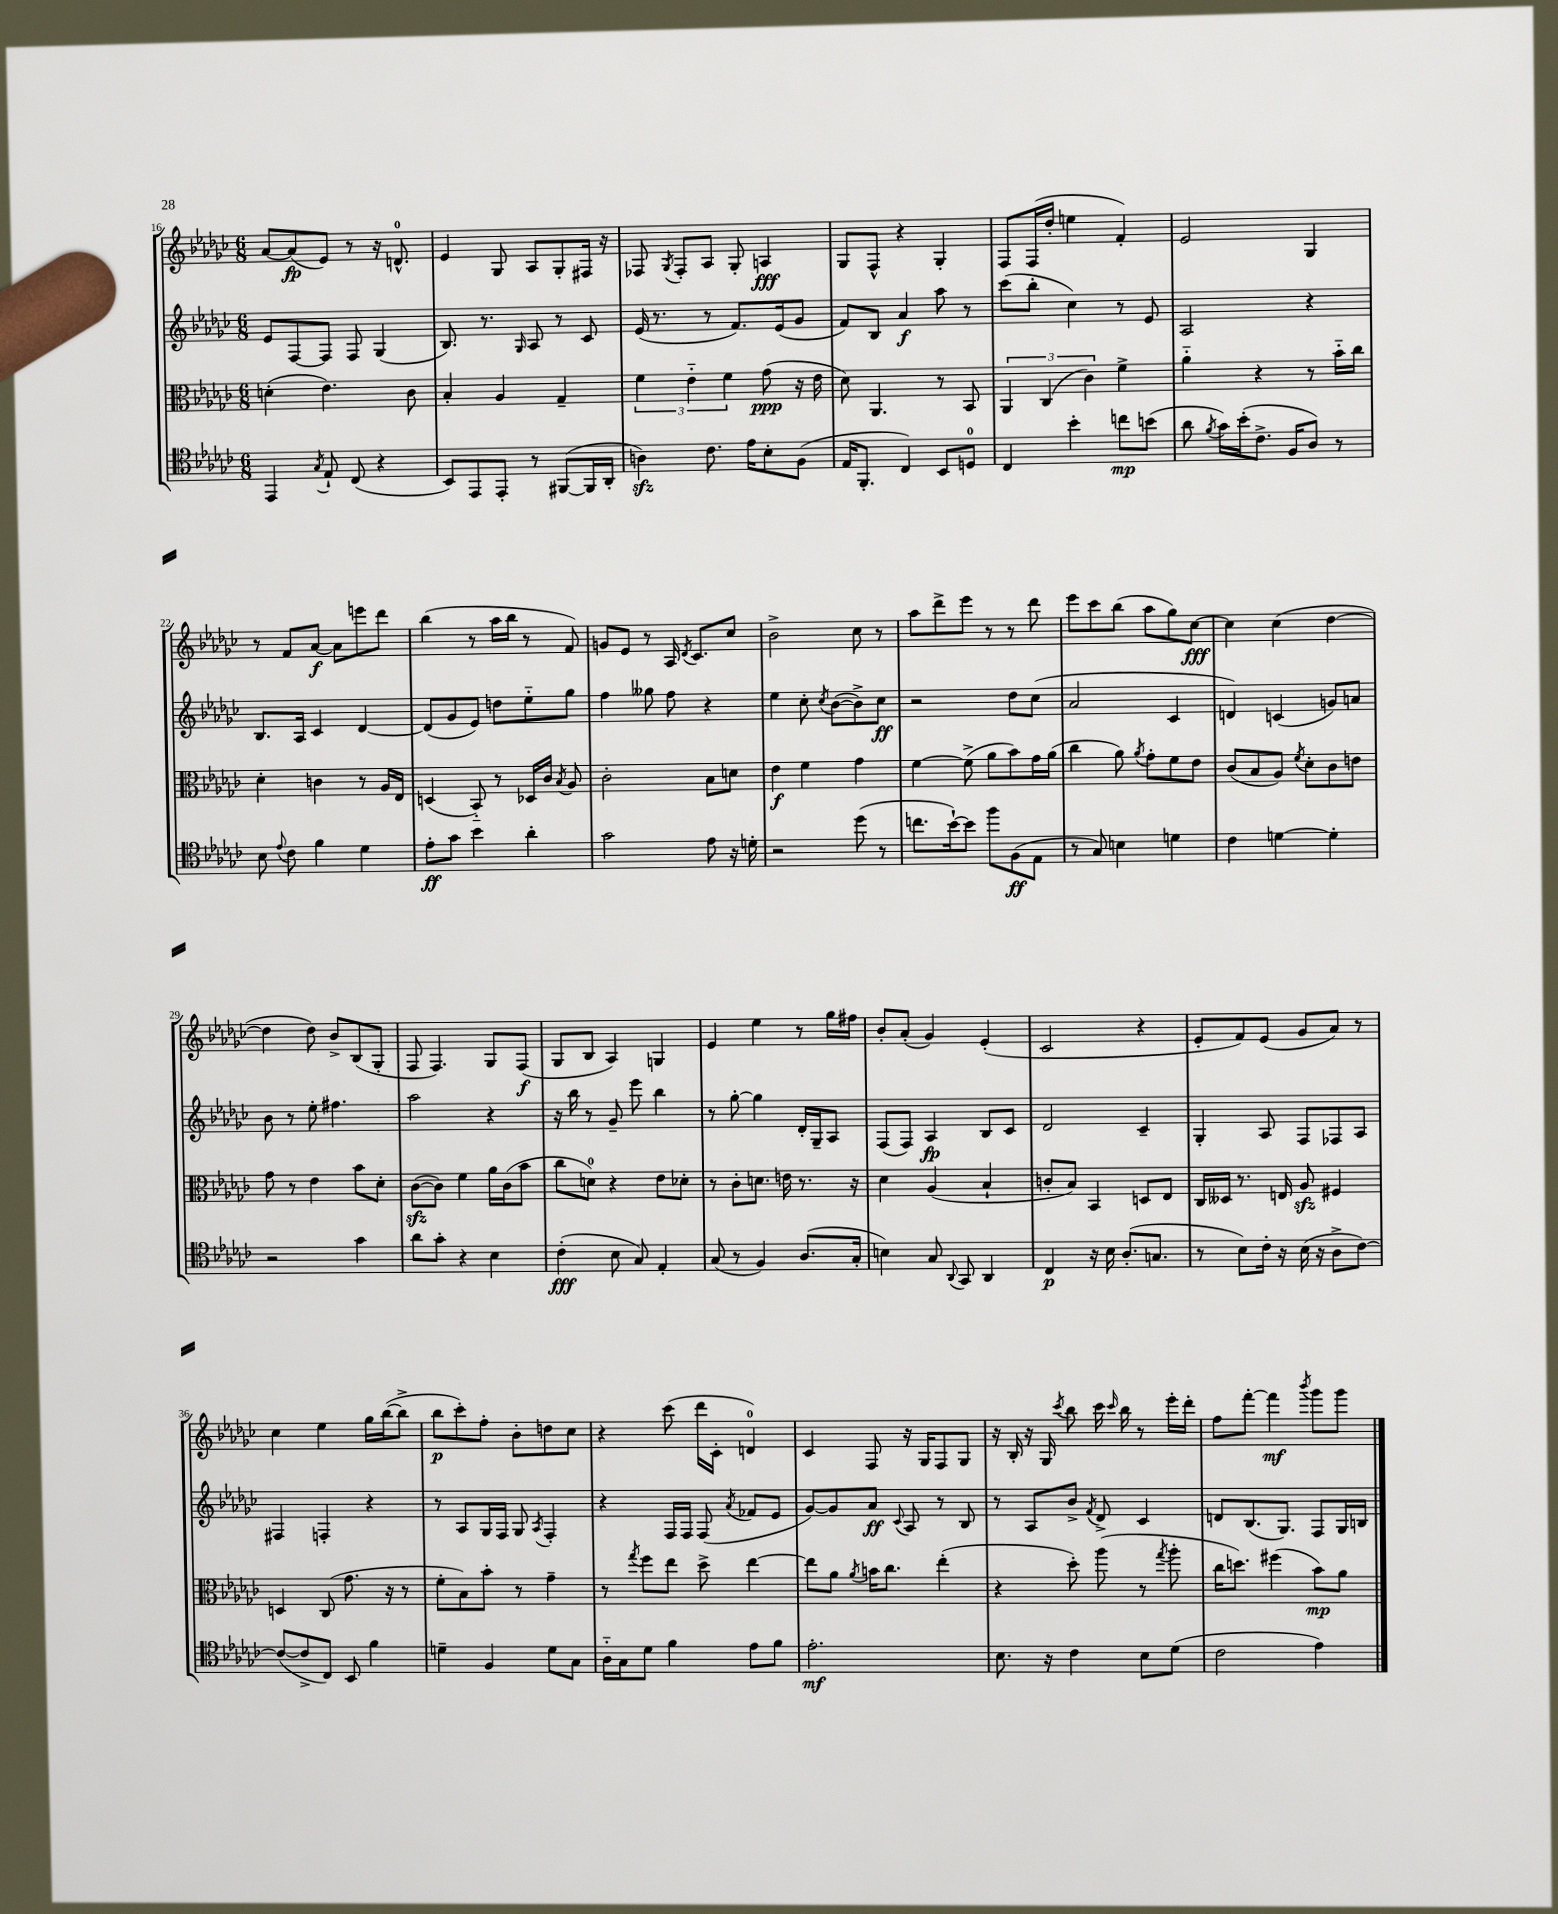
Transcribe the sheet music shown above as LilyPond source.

<<
\new StaffGroup <<
\new Staff = "s0" {
    \clef treble \key ges \major \numericTimeSignature \time 6/8
    \autoBeamOff aes'8[~ aes'8\fp( ees'8]) r8 r16 d'8.-0-^ |
    ees'4 ges8 aes8[ ges8-. fis16] r16 |
    fes8 \acciaccatura { ges8 } fes8[-. aes8] ges8-. a4\fff |
    ges8[ f8]-^ r4 ges4-. |
    f8[ f16( des''16]-. e''4 f'4-.) |
    ees'2 ges4 |
    r8 f'8[ aes'8]~\f aes'8[ e'''8 des'''8] |
    bes''4( r8 aes''16[ bes''16] r8 f'8) |
    g'8[ ees'8] r8 aes16 \acciaccatura { des'8 } ces'8.[ ces''8] |
    bes'2-> ces''8 r8 |
    aes''8[ des'''8-> ees'''8] r8 r8 des'''8 |
    ees'''8[ ces'''8 bes''8]( aes''8[ ges''8) ces''8]~\fff |
    ces''4 ces''4( des''4~ |
    des''4 des''8) bes'8[-> bes8( ges8]-. |
    f8 f4.) ges8[ f8]\f( |
    ges8[ bes8] aes4) g4 |
    ees'4 ees''4 r8 ges''16[ fis''16] |
    bes'8[-. aes'8]-.( ges'4) ees'4-.( |
    ces'2 r4 |
    ees'8[-. f'8) ees'8]( ges'8[ aes'8]) r8 |
    ces''4 ees''4 ges''16[ bes''16~( bes''8]-> |
    bes''8[\p ces'''8-.) f''8]-. bes'8[-. d''8 ces''8] |
    r4 ces'''8( des'''16[ ces'16]-. d'4-0) |
    ces'4 f8 r16 ges16[ f8 ges8] |
    r16 bes16-. r16 ges16 \acciaccatura { ces'''8 } bes''8 ces'''16 \grace { ces'''16 } bes''16 r8 ees'''16[-. des'''16]-. |
    f''8[ f'''8]~-. f'''4\mf \acciaccatura { bes'''8 } ges'''8[ ges'''8] \bar "|." |
}
\new Staff = "s1" {
    \clef treble \key ges \major \numericTimeSignature \time 6/8
    \autoBeamOff ees'8[ f8~ f8] f8 ges4( |
    bes8.) r8. \grace { ges16 } aes8 r8 ces'8 |
    ees'16( r8. r8 f'8.[) ees'16( ges'8] |
    f'8[) bes8] aes'4\f aes''8 r8 |
    ces'''8[( bes''8]-. ces''4) r8 ees'8 |
    aes2 r4 |
    bes8.[ aes16] ces'4 des'4~ |
    des'8[( ges'8 ees'8]) d''8[ ees''8-_ ges''8] |
    f''4 geses''8 f''8 r4 |
    ees''4 ces''8-. \acciaccatura { ces''8 } bes'8[~( bes'8->) ces''8]\ff |
    r2 des''8[ ces''8]( |
    aes'2 ces'4 |
    d'4) c'4( g'8[) a'8] |
    bes'8 r8 ees''8-. fis''4. |
    aes''2 r4 |
    r16 bes''16 r8 ges'8-- ees'''8 bes''4 |
    r8 ges''8~-. ges''4 des'16[-. ges16-- aes8] |
    f8[( f8]) aes4\fp bes8[ ces'8] |
    des'2 ces'4-- |
    ges4-. aes8 f8[ fes8 aes8] |
    fis4 f4-. r4 |
    r8 aes8[ ges16 f16] ges8 \acciaccatura { aes8 } f4-. |
    r4 f16[ f16] f8( \acciaccatura { aes'8 } fes'8[ ees'8] |
    ges'8[~) ges'8 aes'8]\ff \appoggiatura { ces'8 } aes8 r8 bes8 |
    r8 aes8[ bes'8]-> \acciaccatura { f'8 } des'8-> ces'4 |
    d'8[ bes8.( ges8.]) f8[ ges16 b16] \bar "|." |
}
\new Staff = "s2" {
    \clef alto \key ges \major \numericTimeSignature \time 6/8
    \autoBeamOff d'4-.( ees'4.) ces'8 |
    bes4-. aes4 ges4-- |
    \tuplet 3/2 { f'4 ees'4-_ f'4 } ges'8\ppp( r16 ees'16 |
    des'8) aes,4. r8 bes,8 |
    \tuplet 3/2 { aes,4 ces4( ces'4) } f'4-> |
    aes'4-_ r4 r8 bes'16[-_ ces''16] |
    des'4-. c'4 r8 aes16[ ees16] |
    d4( bes,8-_) r8 des16[ ces'16] \acciaccatura { bes8 } aes8 |
    ces'2-. bes8[ d'8] |
    ees'4\f f'4 ges'4 |
    f'4~ f'8->( aes'8[ bes'8) ges'16 aes'16]( |
    ces''4 aes'8) \acciaccatura { aes'8 } ges'8[-. f'8 ees'8] |
    ces'8[( bes8 aes8]) \acciaccatura { f'8 } des'8[-. ces'8 e'8] |
    ges'8 r8 ees'4 bes'8[ des'8]-. |
    ces'8[~\sfz( ces'8]) f'4 aes'16[ ces'16( bes'8] |
    ces''8[ d'8]-0) r4 ees'8[ des'8]-. |
    r8 ces'8[-. d'8.] e'16 r8. r16 |
    des'4 aes4( bes4-! |
    c'8[-. bes8]) bes,4 d8[ ees8] |
    ces16[ deses16] r8. e16 aes8\sfz fis4 |
    d4 ces8( ges'8. r16 r8 |
    f'8[-. bes8) bes'8]-. r8 ges'4-- |
    r8 \acciaccatura { ges''8 } f''8[ ees''8] des''8-> ees''4~ |
    ees''8[ aes'8] \acciaccatura { aes'8 } b'16[ ces''8.] ees''4-.( |
    r4 des''8-.) aes''8( r8 \acciaccatura { ges''8 } aes''8-. |
    ces''16[ d''8.]) fis''4( bes'8[\mp) aes'8] \bar "|." |
}
\new Staff = "s3" {
    \clef tenor \key ges \major \numericTimeSignature \time 6/8
    \autoBeamOff ees,4 \acciaccatura { ges8 } ees8-! ces8( r4 |
    bes,8[) ees,8 ees,8]-. r8 fis,8[~( fis,16 aes,16]-. |
    a4\sfz) ces'8. ees'16[ bes8-. f8]( |
    ees16[ f,8.]-. ces4) bes,8[ d8]-0 |
    ces4 bes'4-. c''8[\mp b'8]( |
    aes'8 \acciaccatura { f'8 } ges'16[) bes'16-.( ces'8.]-> f16[ aes8]) r8 |
    bes8 \appoggiatura { ees'8 } ces'8 f'4 des'4 |
    ees'8[-.\ff ges'8] bes'4 aes'4-. |
    ges'2 ees'8 r16 d'16-. |
    r2 des''8( r8 |
    c''8.[ bes'16~-!) bes'8] f''8[ f8\ff( ees8] |
    r8 ges8) b4 d'4 |
    ces'4 d'4~ d'4-. |
    r2 ges'4 |
    aes'8[ ges'8]-. r4 bes4 |
    ces'4-.\fff( bes8 ges8) ees4-. |
    ges8( r8 f4) aes8.[( ges16]-. |
    b4) ges8 \appoggiatura { aes,8 } ges,8 aes,4 |
    ces4\p r16 bes16 aes8.[-.( g8.] |
    r8 bes8[) ces'16]-. r16 bes16( r16 aes8[-> ces'8]~) |
    ces'8[~( ces'8-> ces8]) bes,8 f'4 |
    d'4-- f4 d'8[ ges8] |
    aes16[-_ ges16 des'8] f'4 ees'8[ f'8] |
    ees'2.-.\mf |
    bes8. r16 ces'4 bes8[ des'8]( |
    ces'2 ees'4) \bar "|." |
}
>>
>>
\layout { \context { \Score currentBarNumber = #16 } }
